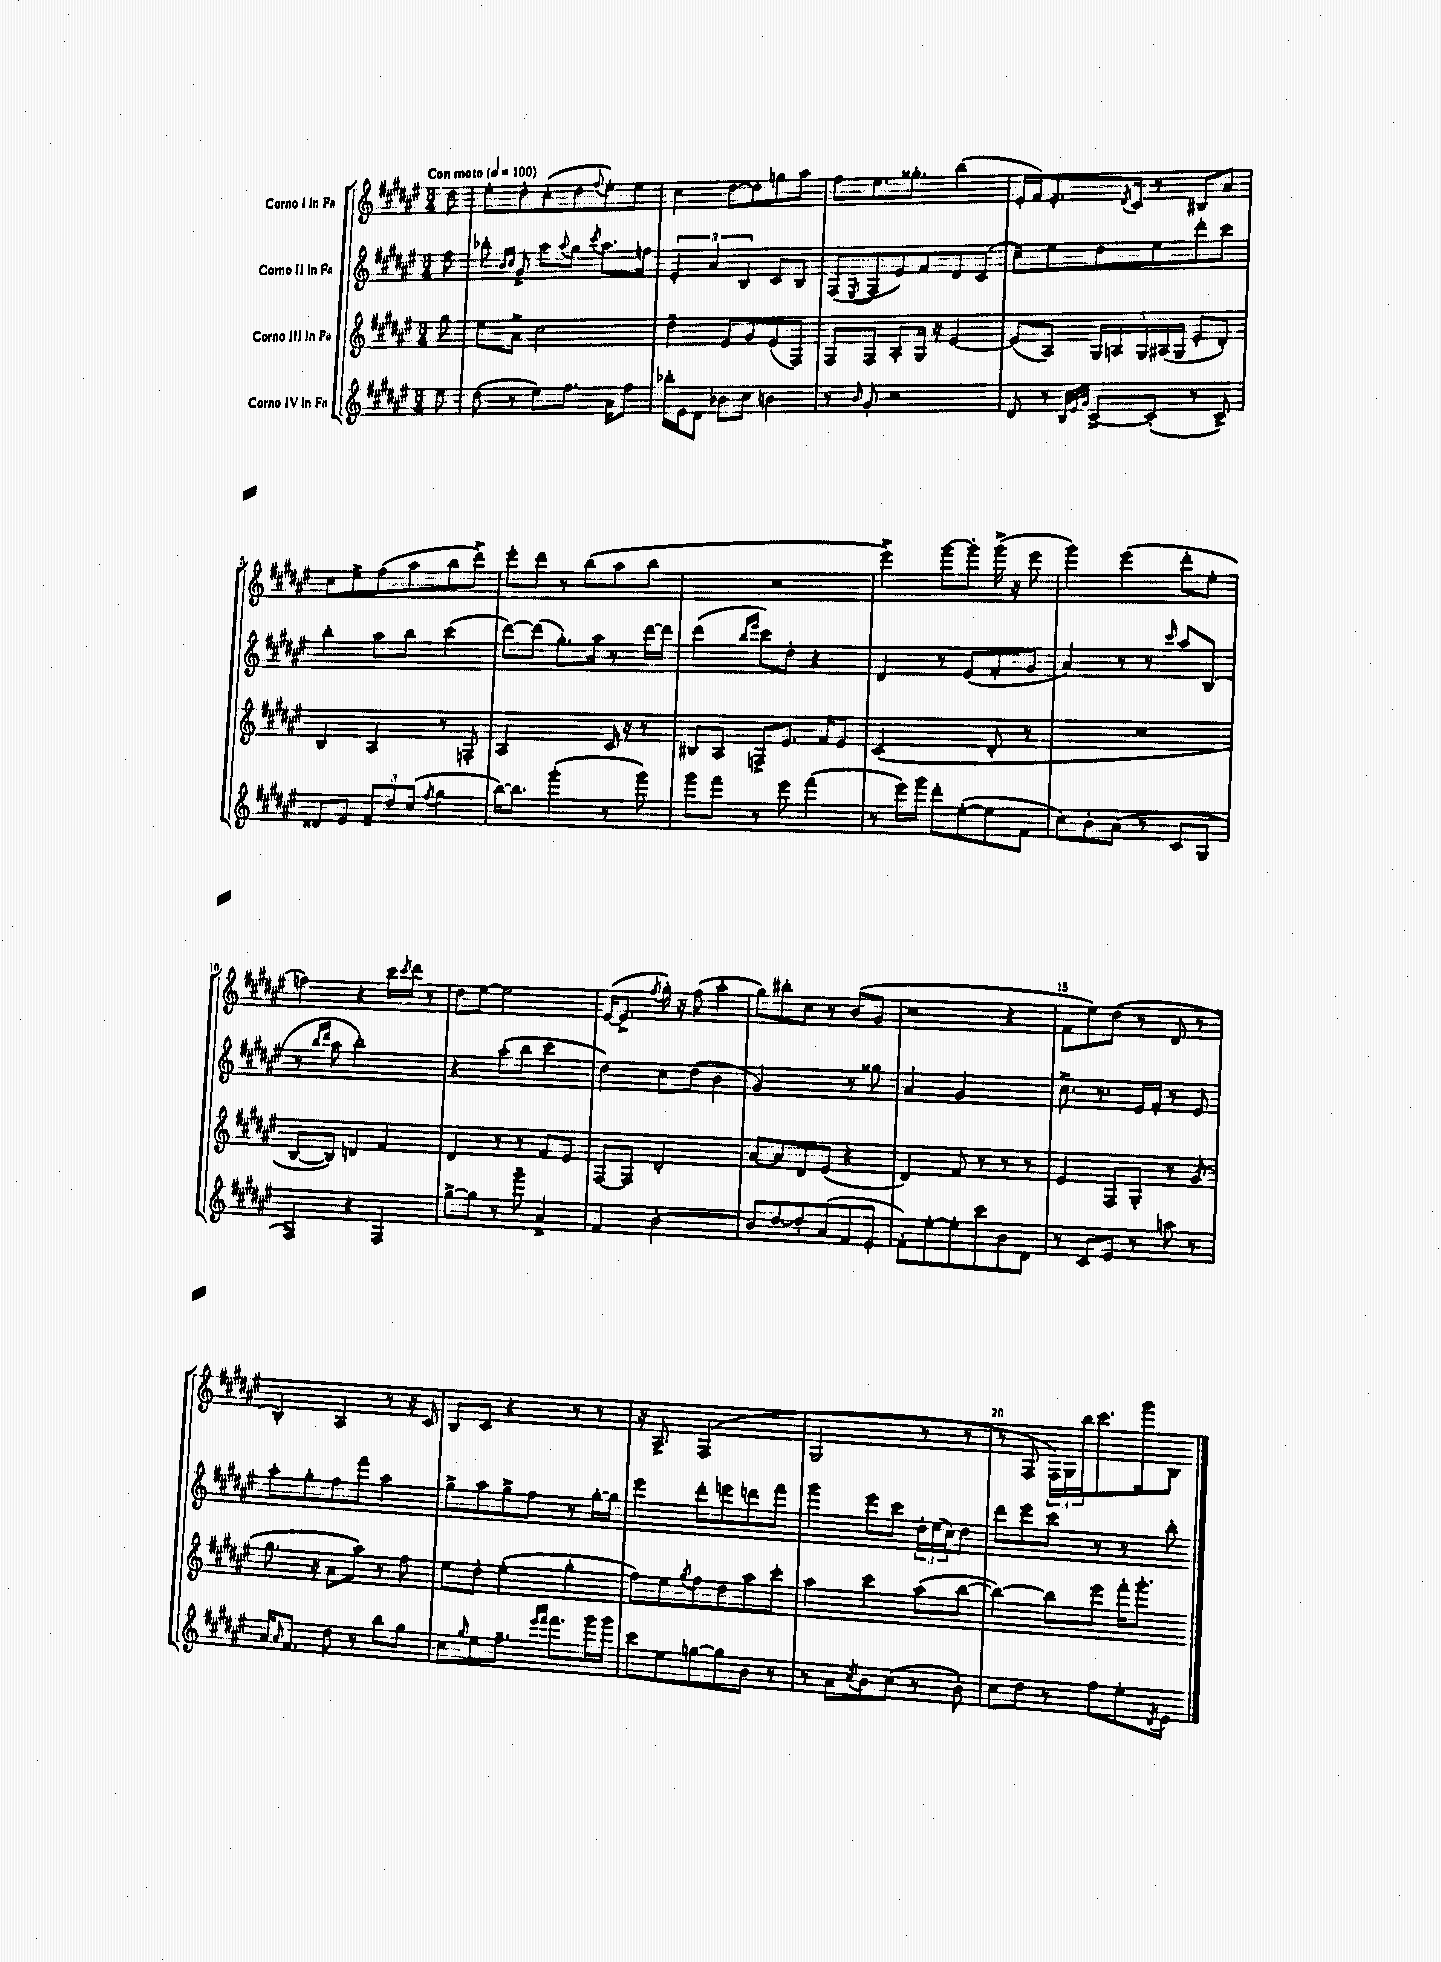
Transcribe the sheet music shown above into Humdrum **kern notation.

**kern	**kern	**kern	**kern
*staff4	*staff3	*staff2	*staff1
*clefG2	*clefG2	*clefG2	*clefG2
*k[f#c#g#d#a#e#]	*k[f#c#g#d#a#e#]	*k[f#c#g#d#a#e#]	*k[f#c#g#d#a#e#]
*M3/4	*M3/4	*M3/4	*M3/4
*MM100	*MM100	*MM100	*MM100
8ee#	8gg#	8ff#	8dd#
=	=	=	=
(8dd#	8ee#	8bb-'	8ee#'
.	.	16qqb	.
.	.	16qqcc#	.
8r	8a#^	8g#^	8dd#'
8ee#)	2cc#	8aa#	(8cc#'
.	.	8qqaa#	.
8.ff#	.	8gg#	8dd#
.	.	8qccc#	8qqff#
.	.	8.aa#	8ee#')
16a#	.	.	.
8ff#	.	.	8ee#
.	.	16ff	.
=	=	=	=
16bb-'	4dd#~	6e#'	4cc#
16e#	.	.	.
8d#	.	.	.
.	.	6a#	.
8b-	8e#	.	[8dd#
.	.	6B	.
8cc#	8g#	.	8dd#]
4b	(8e#	8c#	8gg
.	8F#)	8B	8aa#
=	=	=	=
8r	8F#	(8F#	8ff#
16qqb	.	8qE#	.
8g#'	8F#	8F#	8.ee#
2r	8A#'	8e#)	.
.	.	.	8.gg##'
.	16G#	8f#	.
.	16r	.	.
.	[4e#	8d#	(4bb
.	.	(8c#	.
=	=	=	=
8d#	(8e#]	8cc#~)	16e#'
.	.	.	16f#)
8r	8A#)	8ee#	8.e#'
32qqB	.	.	.
32qqe#	.	.	.
32qqg#	.	.	.
[8c#^	20G#	8dd#	.
.	20A	.	.
.	.	.	8qd#
.	.	.	16c#
.	20G#	.	.
(8c#']	.	8ee#	8r
.	(20A#	.	.
.	20G#	.	.
8r	8e#'	8ddd#'	8B#
8c#^)	8d#')	8ccc#	8a#
=	=	=	=
8d##	4B	4bb'	8cc#
8e#	.	.	8ee#^
12f#~	4A#	8aa#	(8ff#
12dd#	.	.	.
.	.	8bb	8aa#
(12cc#	.	.	.
8qff#	.	.	.
4gg#	8r	(4ccc#	8bb
.	8F'	.	8ddd#^)
=	=	=	=
[16bb)	2A#	[8ddd#)	8eee#'
8.bb]	.	.	.
.	.	(8ddd#]	8ddd#
(4ggg#'	.	8.gg#')	8r
.	.	.	(8bb
.	.	16aa#	.
8r	16c#	8r	8aa#
.	16r	.	.
8ggg#)	8r	[16ddd#	8bb
.	.	16ddd#]	.
=	=	=	=
8ggg#	8B#	(4ddd#	2.r
8fff#	8A#	.	.
.	.	16qqbb	.
.	.	16qqeee#	.
8r	8F^	8ccc#)	.
8eee#	8.e#	8dd#'	.
(4fff#	.	4r	.
.	16f#	.	.
.	8e#	.	.
=	=	=	=
8r	(2c#	4d#	4eee#^)
16eee#)	.	.	.
16ggg#	.	.	.
8ddd#'	.	8r	[8ggg#
([8ee#'	.	(8e#	8ggg#']
8ee#]	8d#'	8f#'	(16ggg#^
.	.	.	16r
8f#	8r	8g#	8eee#
=	=	=	=
8cc#)	2.r	4a#)	4ggg#)
8b'	.	.	.
(8a#	.	8r	(4eee#
8r	.	8r	.
.	.	16qqccc#	.
8c#	.	8aa#	8ddd#'
8G#	.	(8B	8ee#'
=	=	=	=
4F#)	[8B	8r	4ff)
.	.	16qqbb	.
.	.	16qqddd#	.
.	8B])	8aa#	.
4r	4d	2bb')	4r
4F#	4f#	.	16ccc#
.	.	.	8qccc#
.	.	.	16ddd#
.	.	.	8r
=	=	=	=
[8gg#^	4d#	4r	8dd#
8gg#]	.	.	[8ee#
8r	8r	(8aa#'	2ee#]
8ggg#~	8r	8bb	.
4a#^	8f#	4ccc#	.
.	8e#	.	.
=	=	=	=
4f#	[8F#	4dd#)	([16e#
.	.	.	8.e#^]
.	8F#]	.	.
.	.	.	8qff#
[2b'	2d#'	8cc#	16gg#')
.	.	.	16r
.	.	(8dd#	(8ff#
.	.	4b	4aa#'
=	=	=	=
8b]	[8a#	2g#)	8gg#)
[8dd#	8a#]	.	8bb#'
8dd#']	8d#	.	8cc#
(8a#	(8e#	.	8r
8f#	4r	8r	(8b
8e#'	.	8gg##	8g#
=	=	=	=
8f#')	4d#)	4a#	2r
[8ee#'	.	.	.
8ee#']	8f#	2g#	.
8ccc#	8r	.	.
8b	8r	.	4r
8d#	8r	.	.
=	=	=	=
8r	4e#	8.cc#^	8f#
8c#	.	.	8ee#)
.	.	8.r	.
8e#	8F#	.	(8dd#
8r	8G#'	16e#	8r
.	.	16f#'	.
8aa	8r	8r	8d#
8r	(8g#	8e#	8r
=	=	=	=
16a#	8.gg#	8aa#'	4B')
16qqa#	.	.	.
8.f#	.	.	.
.	.	8gg#'	.
.	16r	.	.
8dd#	8a#	8ff#	4A#
8r	8aa#)	8fff#	.
8bb	8r	4aa#	8r
8gg#	8ff#	.	16r
.	.	.	16c#
=	=	=	=
8cc#	8ee#	8gg#^	8B
16qqgg#	.	.	.
8ee#	8dd#'	8aa#	8c#
8.ff#~	(4ee#'	8gg#^	4r
.	.	8ff#	.
16qqeee#	.	.	.
16qqfff#	.	.	.
8.fff#	.	.	.
.	4gg#'	8r	8r
16ggg#	.	[16gg#'	8r
16ggg#	.	16gg#]	.
=	=	=	=
8ccc#	8ff#)	4eee#	16r
.	.	.	8.A#^
8ee#	8ee#	.	.
.	8qgg#	.	.
[8gg	8ff#	8ddd#'	(2F#
8gg]	8dd#	8eee	.
8b	8aa#	8ddd	.
8r	8ccc#'	8fff#	.
=	=	=	=
8r	4aa#	4ggg#	2G#
8a#	.	.	.
8qcc#	.	.	.
8b	4ccc#	8eee#	.
(8cc#	.	8ccc#	.
8r	(8aa#	24dd#'	8r
.	.	(24ee#	.
.	.	24cc#)	.
8b')	[8bb	8dd#	8r
=	=	=	=
8cc#	4bb_)	8ddd#	8r
8dd#	.	8eee#	8F#
8r	8bb]	8ccc#	24F#)
.	.	.	24G#
.	.	.	24bb
8ff#	8eee#	8r	8.ccc#
8ee#'	16fff#'	8r	.
.	8.ggg#'	.	16ggg#
8qd#	.	.	.
8e#	.	8bb'	8B
==	==	==	==
*-	*-	*-	*-
